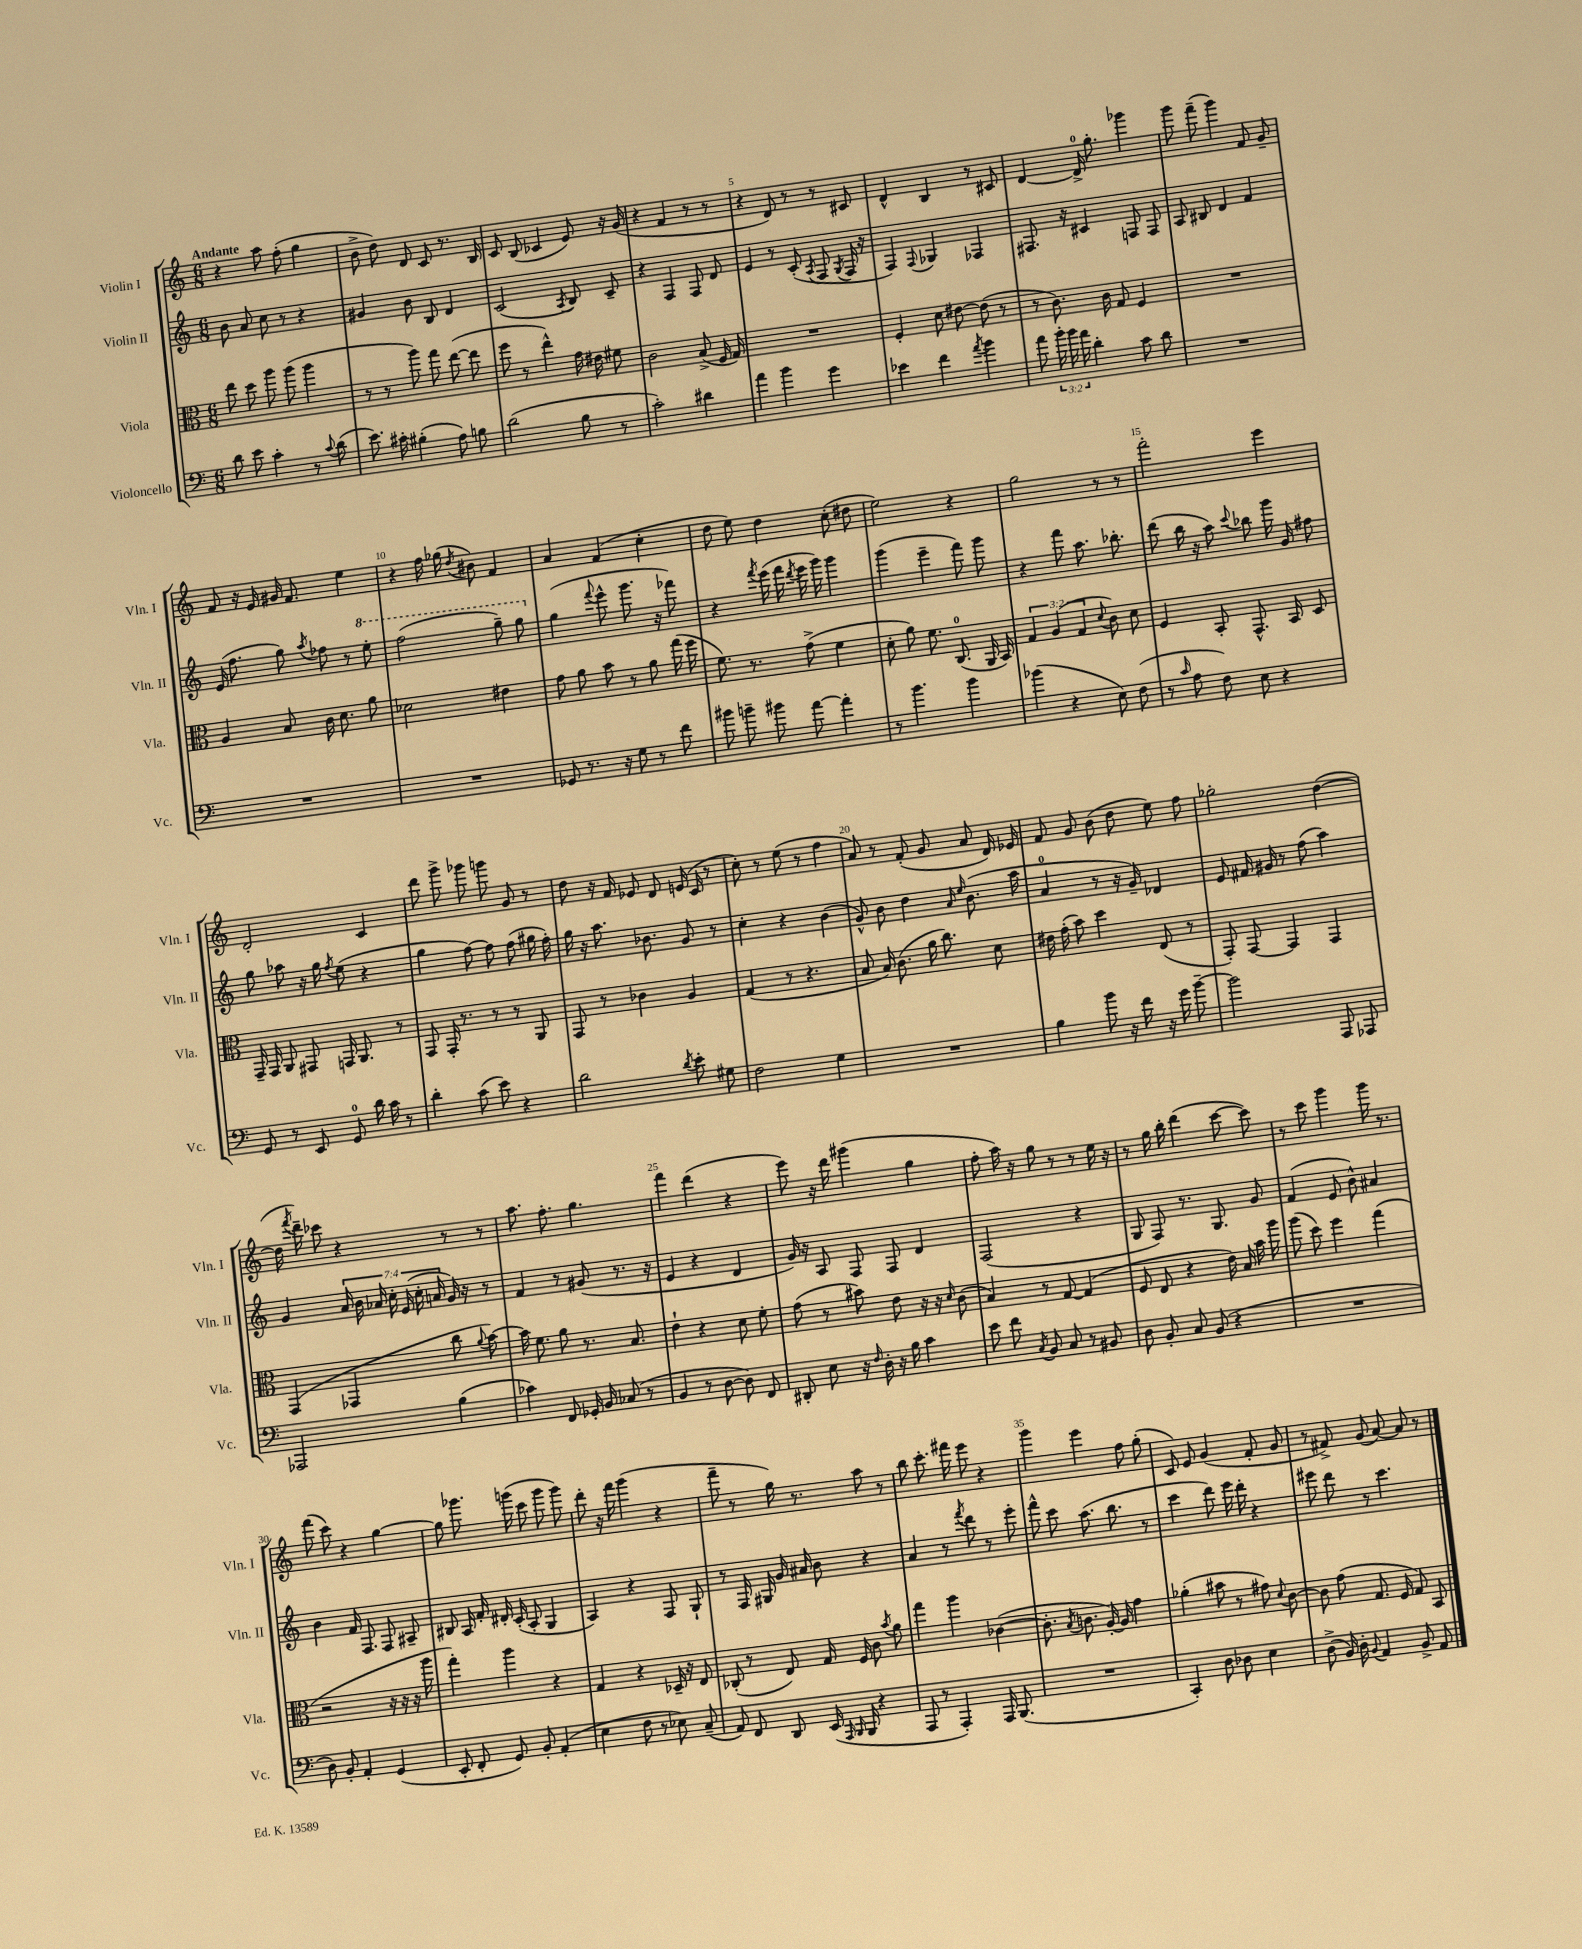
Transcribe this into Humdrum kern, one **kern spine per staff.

**kern	**kern	**kern	**kern
*staff4	*staff3	*staff2	*staff1
*clefF4	*clefC3	*clefG2	*clefG2
*k[]	*k[]	*k[]	*k[]
*M6/8	*M6/8	*M6/8	*M6/8
8d\	8ee\	8b\	4r
8e\	8dd\	8a/	.
4c'\	8aa\	8cc\	8aa\
.	(8aa\	8r	(8ff'\
8r	4aa\	4r	4gg\
8qqc/	.	.	.
(8d\	.	.	.
=	=	=	=
8.e\)	8r	4g#/	8b^\
.	8r	.	8dd\)
16c#'\	.	.	.
(4B#'\	8aa\)	8b\	8d/
.	8gg\	8B/	8c/
8A\)	([8ee\	4d/	8.r
8B\	8ee\]	.	.
.	.	.	16B/
=	=	=	=
(2d\	8ff\	(2c/	8c/
.	8r	.	(8B/
.	4ee^^\)	.	4c-/
.	.	8qA/	.
8B\	16g\	8B/)	8e/)
.	16e#\	.	.
8r	8f#\	8c~/	16r
.	.	.	(16g/
=	=	=	=
2c'\)	2c\	4r	4r
.	.	4F/	4f/
4d#\	(8B^/	8F/	8r
.	16F/	8d/	8r
.	16G/)	.	.
=	=	=	=
4a\	2.r	4e/	4r
4b\	.	8r	8d/)
.	.	(8c'/	8r
.	.	8qA/	.
4g\	.	8F/	8r
.	.	8qG/	.
.	.	16F/	8c#/
.	.	16r	.
=	=	=	=
4e-\	4F'/	4F/)	4d^^/
.	.	8qqF/	.
4f\	8d\	4G-/	4B/
.	[8e#\	.	.
8qa/	.	.	.
4b\	(8e#\]	4F-/	8r
.	8r	.	8c#/
=	=	=	=
8a\	8r	8.F#/	[4d/
24b'\	8.c\)	.	.
24b\	.	.	.
.	.	16r	.
24a\	.	.	.
4d'\	.	4c#/	16d^/]
.	16c\	.	8.gg'\
.	8G/	.	.
8c\	4F/	8F/	4ggg-\
8d\	.	8F/	.
=	=	=	=
2.r	2.r	8A/	8ggg\
.	.	8B#/	(8fff~\
.	.	4d/	4ggg\)
.	.	4f/	8f/
.	.	.	8g~/
=	=	=	=
2.r	4A/	(16e/	8f/
.	.	8.ff\	.
.	.	.	16r
.	.	.	16e/
.	8B/	8gg\)	16g#/
.	.	.	8.f/
.	.	8qaa/	.
.	16c\	8ff-\	.
.	8.d\	.	.
.	.	8r	4ee\
.	8a\	8eee'\	.
=	=	=	=
2.r	2d-\	(2fff\	4r
.	.	.	16ff\
.	.	.	(16gg-\
.	.	.	8qdd/
.	.	.	8b#\)
.	4e#\	8ggg~\)	4f/
.	.	8ggg\	.
=	=	=	=
8GG-/	8g\	(4gg\	4a/
8.r	8a\	.	.
.	.	8qqfff/	.
.	8b\	8eee^^\	(4f/
16r	.	.	.
8G\	8r	8.ggg\	.
8r	8a\	.	4cc'\
.	.	16r	.
8f\	(16gg\	8fff-\)	.
.	16ff\	.	.
=	=	=	=
8b#\	8.f\)	4r	8dd\
8b~\	.	.	8ee\)
.	8.r	.	.
.	.	8qfff/	.
8b#\	.	(16eee\	4dd\
.	.	16fff\	.
.	.	8qddd/	.
[8a\	(8g^\	16eee\	.
.	.	16ggg\)	.
4a'\]	4f\	4ggg\	(8cc'\
.	.	.	8dd#\
=	=	=	=
8r	8d'\	(4ggg\	2ee\)
4.b\	8a\)	.	.
.	8.f\	4eee~\	.
.	(8.C/	.	.
4b\	.	8fff\)	4r
.	16AA/	8ggg\	.
.	16BB/)	.	.
=	=	=	=
(4b-\	6G/	4r	2gg\
.	(6A/	.	.
4r	.	8fff\	.
.	6G/	.	.
.	.	8.aa\	.
.	8qqd/	.	.
8E\)	8c\)	.	8r
.	.	8.bb-'\	.
(8F\	8d\	.	8r
=	=	=	=
8r	4F/	(8ddd\	2fff'\
16qqc/	.	.	.
8A\	.	16bb\	.
.	.	16r	.
8F\)	8BB'/	8aa\)	.
.	.	8qqccc/	.
8E\	8.GG^^/	8bb-\	.
4r	.	16ggg\	4eee\
.	16BB/	16g/	.
.	8D/	8ff#\	.
=	=	=	=
8GG/	16GG~/	8gg\	2d'/
.	16GG/	.	.
8r	8AA/	8aa-\	.
8EE/	8GG#/	16r	.
.	.	16gg\	.
.	.	8qff/	.
8GG/	16GG/	(8ee\	.
.	8.AA/	.	.
16d\	.	4r	4c/
16c\	.	.	.
8r	8r	.	.
=	=	=	=
4d'\	8GG/	4gg\	8ddd\
.	16GG'/	.	8ggg^\
.	8.r	.	.
(8c\	.	[8ff\)	8ggg-\
8e\)	8r	8ff\]	8ggg\
4r	8r	(8ff\	8g/
.	8AA/	16gg#\	8r
.	.	16ff'\)	.
=	=	=	=
2d\	8GG/	16gg\	8dd\
.	.	16r	.
.	8r	8.aa\	16r
.	.	.	16f/
.	4c-\	.	8e-/
.	.	8.b-\	.
.	.	.	8d/
8qd/	.	.	.
8e'\	4A/	8g/	(16e/
.	.	.	16c/
8G#\	.	8r	8r
=	=	=	=
2F\	(4G/	4cc'\	8cc'\)
.	.	.	8r
.	8r	4r	(8ee\
.	4.r	.	8r
4G\	.	(4b\	4ff\
=	=	=	=
2.r	8B/	8g^^/)	8a/)
.	16B/)	8b\	8r
.	(8.c\	.	.
.	.	4dd\	(8f'/
.	16a\	.	8g/
.	8.cc\)	.	.
.	.	16qqa/	.
.	.	16qqee/	.
.	.	(8.b\	8a/
.	8d\	.	16d/)
.	.	16aa\	16e-/
=	=	=	=
4B\	16e#\	4a/	8f/
.	(16g'\	.	.
.	8b\)	.	8g/
8b\	4dd\	8r	(8b\
16r	.	16r	8dd\
16f\	.	16g~/)	.
16r	(8E/	4d-/	8ee\)
16g\	.	.	.
[8b~\	8r	.	8ff\
=	=	=	=
2b\]	8GG'/)	8e/	2gg-'\
.	[8GG/	16f#/	.
.	.	16g#/	.
.	4GG/]	8r	.
.	.	(8ff\	.
8AAA/	4GG/	4aa\)	([4dd\
8AAA-/	.	.	.
=	=	=	=
2AAA-/	(4GG/	4g/	16dd\]
.	.	.	8qfff/
.	.	.	16ddd~\)
.	.	.	8ccc-\
.	4GG-/	28a/	4r
.	.	28b\	.
.	.	28a-/	.
.	.	28cc'\	.
.	.	(28e/	.
.	.	28cc'\	.
.	.	28a/	.
(4B\	8cc\	16g/)	8r
.	.	16r	.
.	8qqa/	.	.
.	[8b\)	8r	8r
=	=	=	=
4c-\)	16b\]	4f/	8.aa\
.	8.f\	.	.
.	.	.	8.ff'\
8FF/	8a\	8r	.
16GG-'/	8.r	(8g#/	4.gg\
16BB/	.	.	.
(8C-/	.	8.r	.
.	8.B/	.	.
8r	.	.	.
.	.	16r	.
=	=	=	=
4BB/	4e`\	4e/	4fff\
8r	4r	4r	(4ddd\
[8D\	.	.	.
8D\])	8d\	4d/	4r
8FF/	8f'\	.	.
=	=	=	=
8DD#'/	(8g\	16g/)	8eee\)
.	.	16r	.
8E\	8r	8A/	16r
.	.	.	16ddd\
16r	8b#\)	8F/	(4ggg#\
16qqF/	.	.	.
16D'\	.	.	.
16r	8e\	8F/	.
16B\	.	.	.
4c\	16r	4d/	4gg\
.	16r	.	.
.	16qqd/	.	.
.	(8c\	.	.
=	=	=	=
8e\	4B/)	(2F/	8ff'\
8f\	.	.	16aa\)
.	.	.	16r
8qC/	.	.	.
8BB/	8r	.	8gg\
8C/	[8G/	.	8r
8r	(4G/]	4r	8r
8BB#/	.	.	16ee\
.	.	.	16r
=	=	=	=
8D\	8F/	8G/	8r
8BB'/	8E/	8F/)	16gg\
.	.	.	16bb'\
8C/	4r	8.r	(4ddd\
(8BB/	.	.	.
.	.	8.G/	.
4r	16e\)	.	[8ccc\
.	16B/	.	.
.	16b\	8g/	8ccc\])
.	16aa\	.	.
=	=	=	=
2.r	(8aa\	(4f/	8r
.	8dd\)	.	8ccc\
.	4ff\	8e/	4ggg\
.	.	8b^^\)	.
.	(4gg\	4a#/	16ggg\
.	.	.	8.r
=	=	=	=
8D\)	2r	4b\	(8fff\
8BB'/	.	.	8ccc\)
4AA'/	.	16f/	4r
.	.	8.F/	.
(4GG/	16r	8F/	[4gg\
.	16r	.	.
.	16r	8A#~/	.
.	16aa\	.	.
=	=	=	=
8EE'/	4gg'\)	8B#/	8gg\]
8FF'/	.	16A/	8.ggg-\
.	.	16f'/	.
8GG/)	4aa\	16d#'/	.
.	.	(16c'/	(16ggg\
8BB'/	.	8A'/	8ccc\
(4AA'/	4r	4G/	8ggg\
.	.	.	8ggg\)
=	=	=	=
4E\	4G/	4A/)	8ddd'\
.	.	.	16r
.	.	.	16fff\
8F\	4r	4r	(4ggg\
8r	.	.	.
8E-\)	16D-~/	8F/	4r
.	16r	.	.
(8C~/	8E/	8G`/	.
=	=	=	=
8AA/)	(8C-'/	8r	8fff~\
8FF/	8r	16F/	8r
.	.	16G#/	.
8DD/	8E/)	16g/	16gg\)
.	.	16a#/	8.r
(16EE/	16G/	8b\	.
16qqAAA/	.	.	.
16qqBBB/	.	.	.
16BBB/	16F/	.	.
4r	8c\	4r	8aa\
.	8qb/	.	.
.	8a\	.	8r
=	=	=	=
8AAA/	4gg\	4a/	8bb\
8r	.	.	8.ccc'\
4AAA'/)	4aa\	8r	.
.	.	.	16fff#\
.	.	8qfff/	.
.	.	8ddd\	8eee\
16AAA/	([4c-\	8r	4r
(8.BBB/	.	.	.
.	.	8eee'\	.
=	=	=	=
2.r	8.c-'\]	8fff^^\	4ggg\
.	.	8ccc\	.
.	8qB/	.	.
.	8.c\	.	.
.	.	(8.aa\	4eee\
.	[16A'/)	.	.
.	16A/]	8.bb\	.
.	4g\	.	8ff\
.	.	8r	(8gg'\
=	=	=	=
4CC'/)	(4a-'\	4ccc\	8c/)
.	.	.	8e/
8D\	8b#\	8ddd\)	(4g/
8D-\	8r	16eee\	.
.	.	16ddd'\	.
4E\	8g#\)	4r	8f'/
.	8qqd/	.	.
.	[8c\	.	8g/
=	=	=	=
(8D^\	8c\]	8eee#\	8r
16BB/)	(8g\	8ddd\	8f#^/)
16D'\	.	.	.
8qqBB/	.	.	.
4AA/	8.G/	8r	(8g/
.	.	4.ccc\	[8a/)
.	16F/	.	.
8BB^/	8G/)	.	8a/]
8AA/	8BB/	.	8r
==	==	==	==
*-	*-	*-	*-
